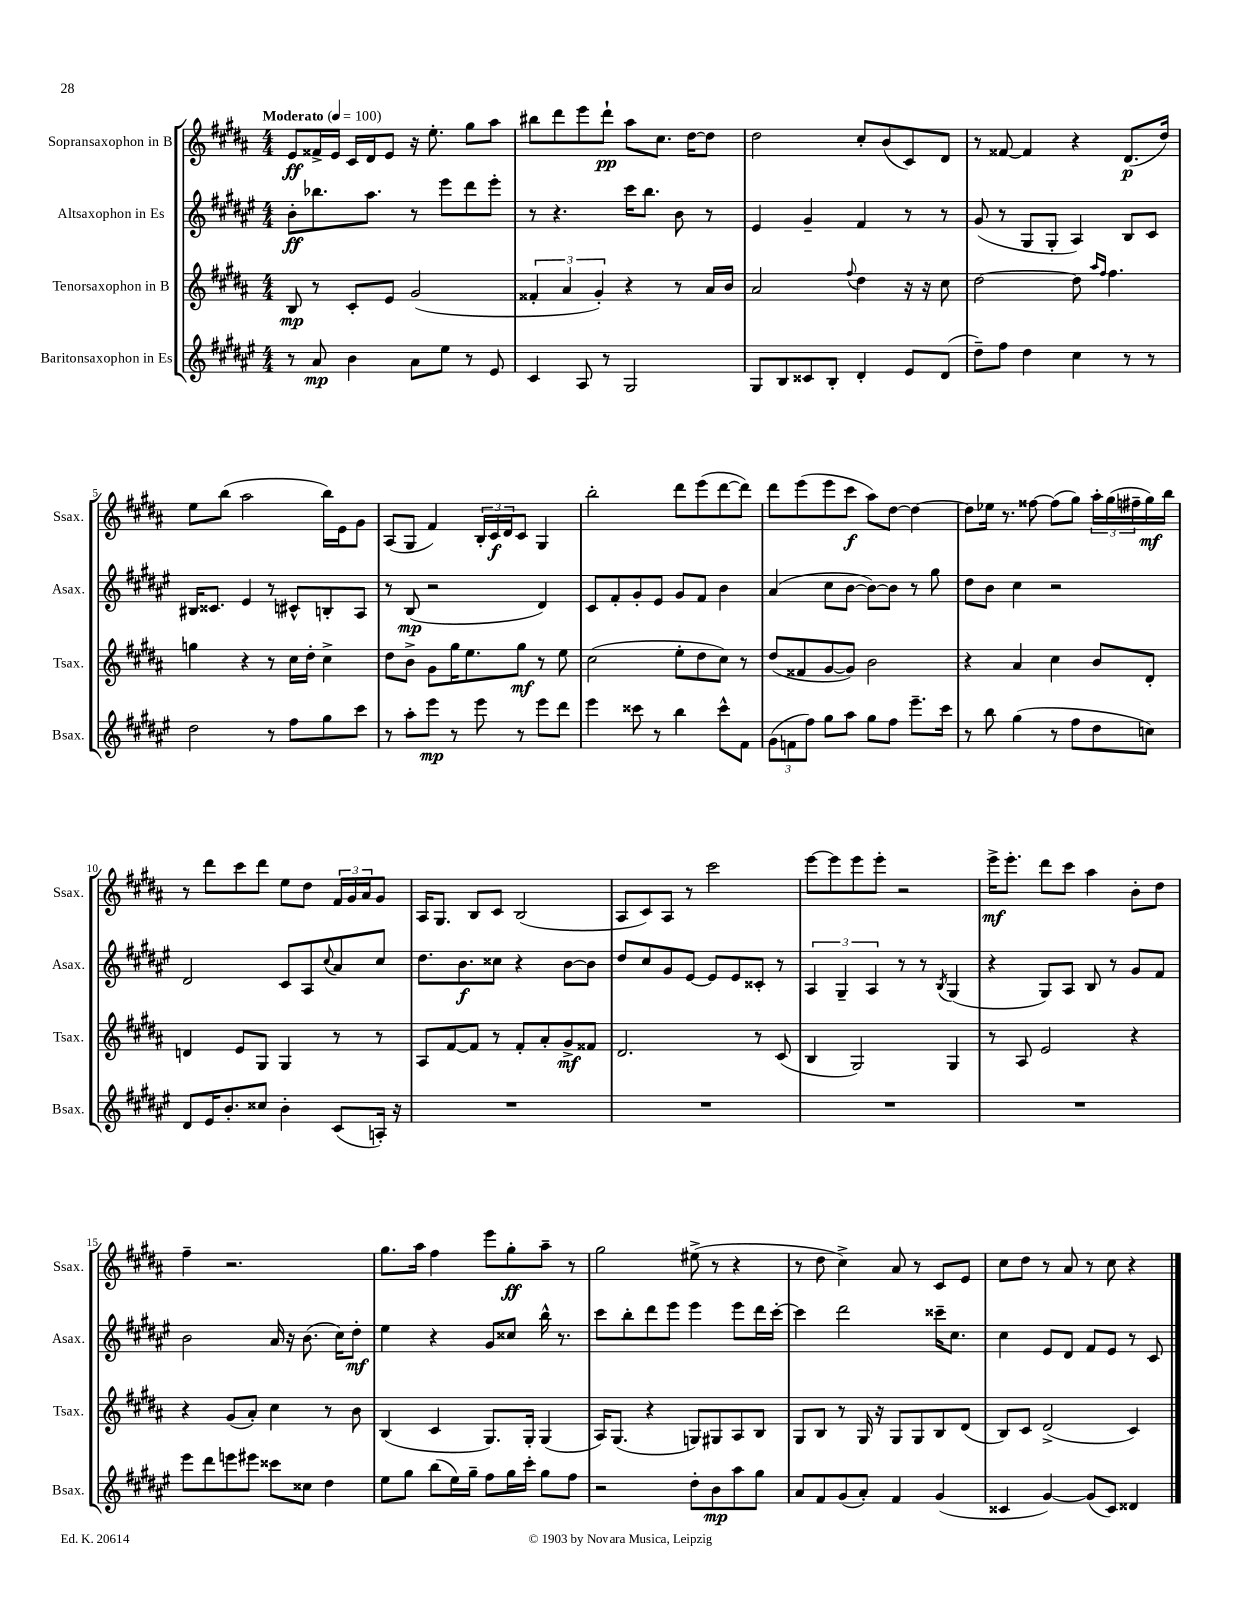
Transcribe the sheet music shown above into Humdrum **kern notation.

**kern	**kern	**kern	**kern
*staff4	*staff3	*staff2	*staff1
*clefG2	*clefG2	*clefG2	*clefG2
*k[f#c#g#d#a#e#]	*k[f#c#g#d#a#]	*k[f#c#g#d#a#e#]	*k[f#c#g#d#a#]
*M4/4	*M4/4	*M4/4	*M4/4
*MM100	*MM100	*MM100	*MM100
8r	8B	8b'	8e
8a#	8r	8.bb-	16f##^
.	.	.	16e
4b	8c#'	.	16c#
.	.	8.aa#	16d#
.	8e	.	8e
8a#	(2g#	8r	16r
.	.	.	8.ee'
8ee#	.	8eee#	.
8r	.	8ddd#	8gg#
8e#	.	8eee#'	8aa#
=	=	=	=
4c#	6f##'	8r	8bb#
.	.	4.r	8ddd#
.	6a#	.	.
8A#	.	.	8eee
.	6g#')	.	.
8r	.	.	8ddd#`
2G#	4r	16ccc#	8aa#
.	.	8.bb	.
.	.	.	8.cc#
.	8r	8b	.
.	.	.	[16dd#
.	16a#	8r	8dd#]
.	16b	.	.
=	=	=	=
8G#	2a#	4e#	2dd#
8B	.	.	.
8c##	.	4g#~	.
8B'	.	.	.
.	8qqff#	.	.
4d#'	4dd#	4f#	8cc#'
.	.	.	(8b
8e#	16r	8r	8c#)
.	16r	.	.
(8d#	8cc#	8r	8d#
=	=	=	=
8dd#~)	[2dd#	(8g#	8r
8ff#	.	8r	[8f##
4dd#	.	8G#	4f##]
.	.	8G#'	.
4cc#	8dd#]	4A#)	4r
.	16qqaa#	.	.
.	16qqff#	.	.
.	4.ff#	.	.
8r	.	8B	(8.d#
8r	.	8c#	.
.	.	.	16dd#)
=	=	=	=
2dd#	4gg	16B#	8ee
.	.	8.c##	.
.	.	.	(8bb
.	4r	4e#	2aa#
8r	8r	8r	.
8ff#	16cc#	8c#^^	.
.	16dd#'	.	.
8gg#	4cc#^	8B'	16bb)
.	.	.	16e
8ccc#	.	8A#	8g#
=	=	=	=
8r	8dd#	8r	(8A#
8aa#'	8b^	(8B	8G#
8eee#	8g#	2r	4f#)
8r	16gg#	.	.
.	8.ee	.	.
8eee#	.	.	24B'
.	.	.	24c#
.	.	.	24d#
8r	8gg#	.	8c#
8eee#	8r	4d#)	4G#
8ddd#	8ee	.	.
=	=	=	=
4eee#	(2cc#	8c#	2bb'
.	.	8f#'	.
8ccc##	.	8g#'	.
8r	.	8e#	.
4bb	8ee'	8g#	8ddd#
.	8dd#	8f#	(8eee
8ccc##^^	8cc#)	4b	[8ddd#
8f#	8r	.	8ddd#])
=	=	=	=
(12g#	(8dd#	(4a#	8ddd#
12f	.	.	.
.	8f##	.	(8eee
12ff#)	.	.	.
8gg#	[8g#	8cc#	8eee
8aa#	8g#])	[8b	8ccc#
8gg#	2b	8b_)	8aa#)
8ff#	.	8b]	[8dd#
8.eee#~	.	8r	4dd#_
.	.	8gg#	.
16ccc#	.	.	.
=	=	=	=
8r	4r	8dd#	8dd#]
8bb	.	8b	16ee-
.	.	.	8.r
(4gg#	4a#	4cc#	.
.	.	.	[8ff##
8r	4cc#	2r	(8ff##]
8ff#	.	.	8gg#)
8dd#	8b	.	24aa#'
.	.	.	(24gg#
.	.	.	24ff#~
8cc)	8d#'	.	16gg#)
.	.	.	16bb
=	=	=	=
8d#	4d	2d#	8r
16e#	.	.	8ddd#
8.b'	.	.	.
.	8e	.	8ccc#
8cc##	8G#	.	8ddd#
4b'	4G#	8c#	8ee
.	.	8A#	8dd#
.	.	8qqcc#	.
(8c#	8r	8a#	24f#
.	.	.	24g#
.	.	.	24a#
16A')	8r	8cc#	8g#
16r	.	.	.
=	=	=	=
1r	8A#	8.dd#	16A#
.	.	.	8.G#
.	[8f#	.	.
.	.	8.b	.
.	8f#]	.	8B
.	8r	8cc##	8c#
.	8f#'	4r	(2B
.	8a#'	.	.
.	8g#^	[8b	.
.	8f##	8b]	.
=	=	=	=
1r	2.d#	8dd#	8A#
.	.	8cc#	8c#)
.	.	8g#	8A#
.	.	[8e#	8r
.	.	8e#]	2ccc#
.	.	8e#	.
.	8r	8c##'	.
.	(8c#	8r	.
=	=	=	=
1r	4B	6A#	[8eee
.	.	.	8eee]
.	.	6G#~	.
.	2G#)	.	8eee
.	.	6A#	.
.	.	.	8eee'
.	.	8r	2r
.	.	8r	.
.	.	8qB	.
.	4G#	(4G#	.
=	=	=	=
1r	8r	4r	16eee^
.	.	.	8.eee'
.	8A#	.	.
.	2e	8G#)	8ddd#
.	.	8A#	8ccc#
.	.	8B	4aa#
.	.	8r	.
.	4r	8g#	8b'
.	.	8f#	8dd#
=	=	=	=
8eee#	4r	2b	4ff#~
8ddd#	.	.	.
8eee	(8g#	.	2.r
8eee#	8a#')	.	.
8ccc##	4cc#	16a#	.
.	.	16r	.
8cc##	.	(8.b	.
4dd#	8r	.	.
.	.	16cc#)	.
.	8b	8dd#'	.
=	=	=	=
8ee#	(4B	4ee#	8.gg#
8gg#	.	.	.
.	.	.	16aa#
(8bb	4c#	4r	4ff#
16ee#)	.	.	.
16gg#~	.	.	.
8ff#	8.G#)	8g#	8eee
16gg#	.	8cc##	8gg#'
16ccc#'	16G#'	.	.
8gg#	(4G#	16bb^^	8aa#~
.	.	8.r	.
8ff#	.	.	8r
=	=	=	=
2r	16A#)	8ccc#	2gg#
.	(8.G#	.	.
.	.	8bb'	.
.	4r	8ddd#	.
.	.	8eee#	.
8dd#'	8G)	4eee#	(8ee#^
8b	8G#	.	8r
8aa#	8A#	8eee#	4r
8gg#	8B	16ddd#	.
.	.	[16ccc#'	.
=	=	=	=
8a#	8G#	4ccc#]	8r
8f#	8B	.	8dd#
(8g#	8r	2ddd#	4cc#^)
8a#')	16G#	.	.
.	16r	.	.
4f#	8G#	.	8a#
.	8G#	.	8r
(4g#	8B	16ccc##~	8c#
.	.	8.cc#	.
.	(8d#	.	8e
=	=	=	=
4c##	8B)	4cc#	8cc#
.	8c#	.	8dd#
[4g#)	(2d#^	8e#	8r
.	.	8d#	8a#
(8g#]	.	8f#	8r
8c##)	.	8e#	8cc#
4d##	4c#)	8r	4r
.	.	8c#	.
==	==	==	==
*-	*-	*-	*-
